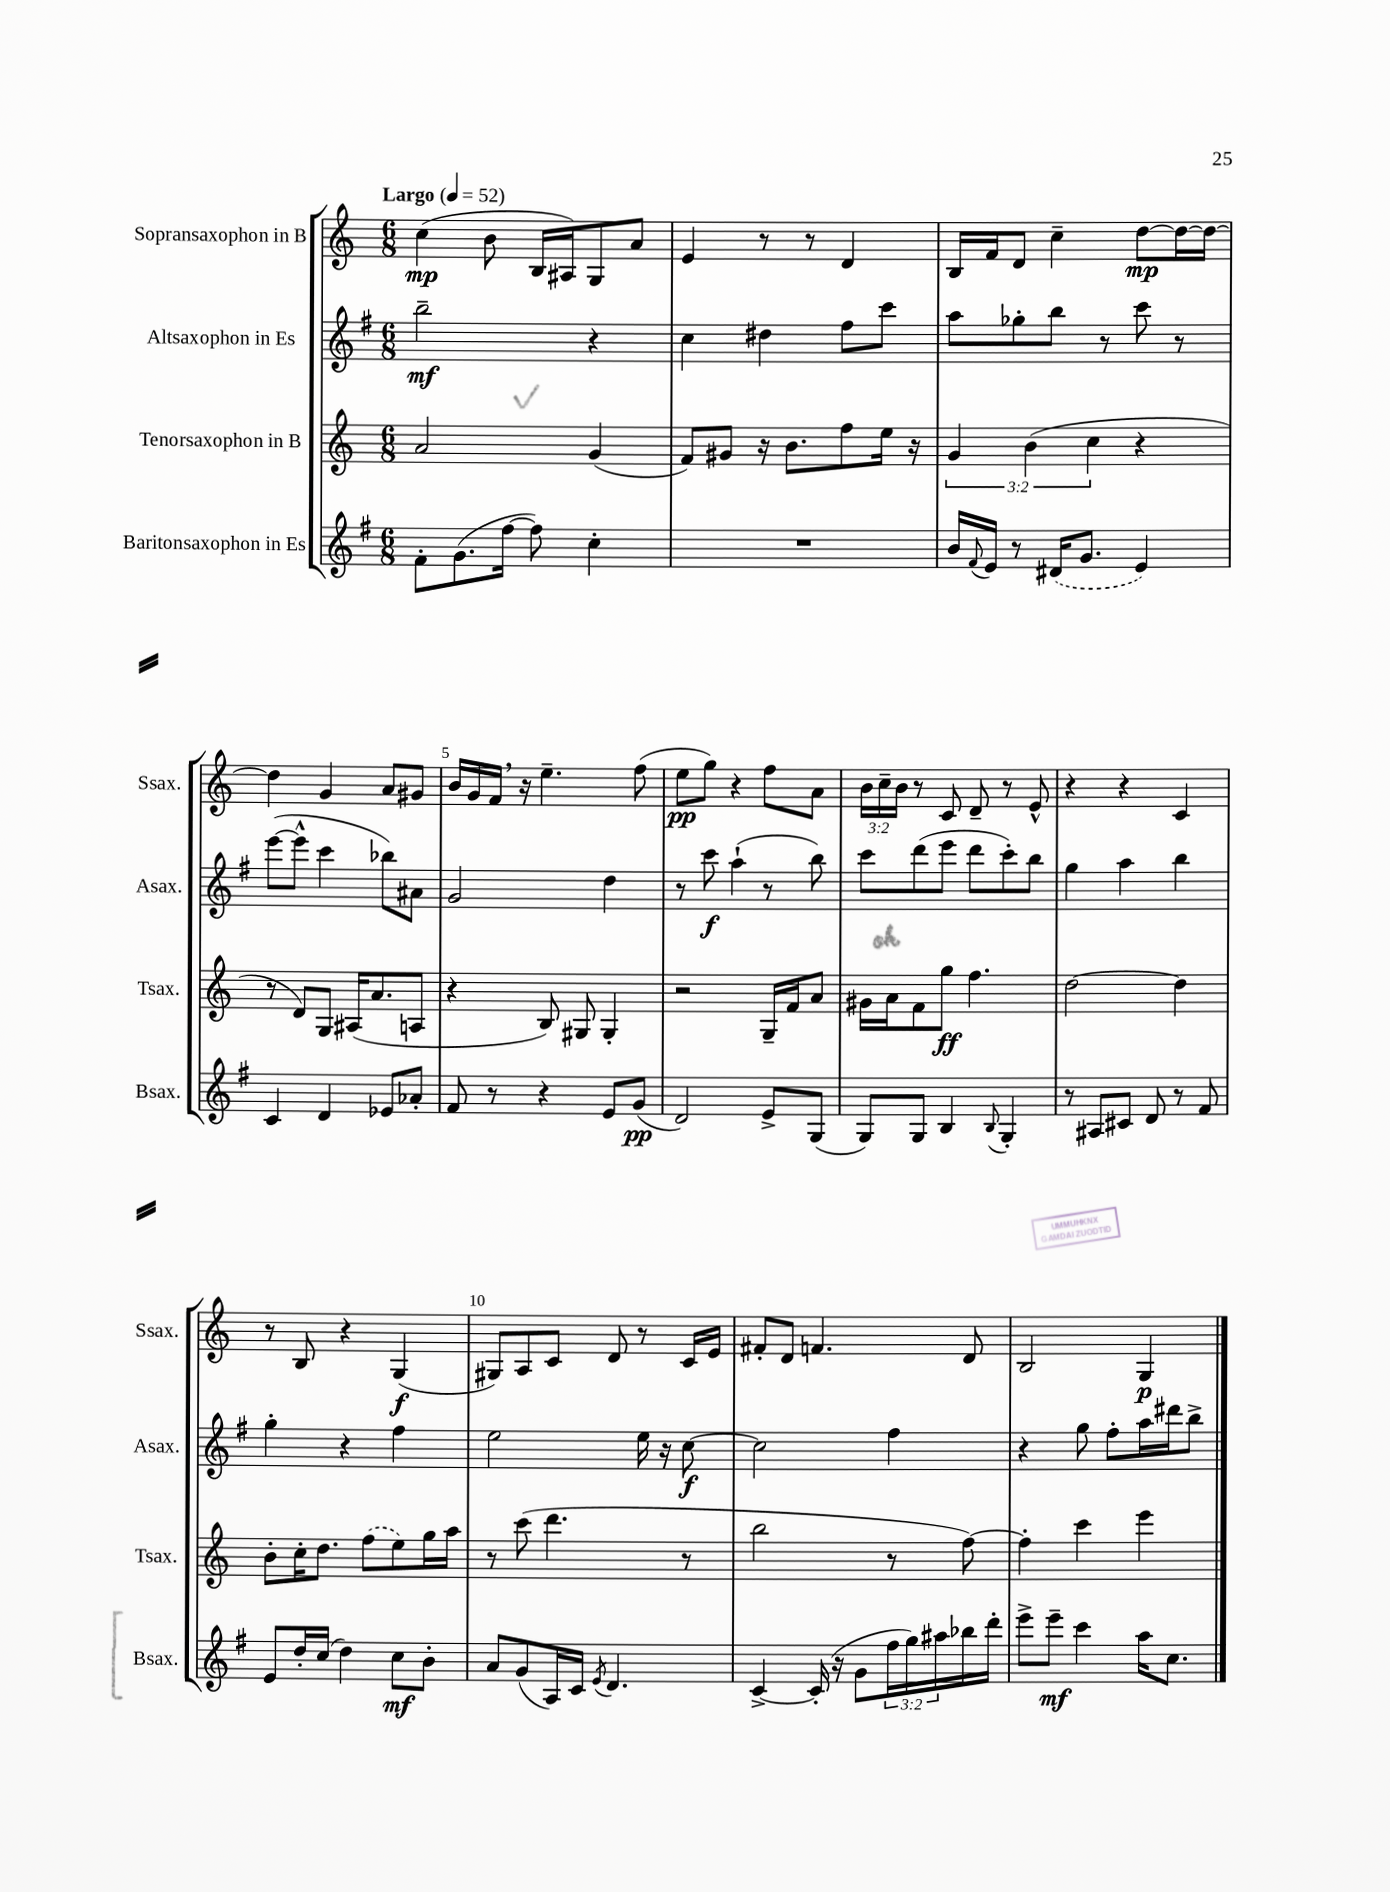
<<
\new StaffGroup <<
\new Staff = "s0" \with { instrumentName = "Sopransaxophon in B" shortInstrumentName = "Ssax." } {
    \clef treble \key c \major \numericTimeSignature \time 6/8 \override Staff.TupletNumber.text = #tuplet-number::calc-fraction-text \tempo "Largo" 4 = 52
    c''4\mp( b'8 b16 ais16) g8 a'8 |
    e'4 r8 r8 d'4 |
    b16 f'16 d'8 c''4-- d''8~\mp d''16~ d''16~ |
    d''4 g'4 a'8 gis'8 |
    b'16 g'16 f'16 \breathe r16 e''4.-- f''8( |
    e''8\pp g''8) r4 f''8 a'8 |
    \tuplet 3/2 { b'16 c''16-- b'16 } r8 c'8 d'8-- r8 e'8-^ |
    r4 r4 c'4 |
    r8 b8 r4 g4\f( |
    gis8) a8 c'8 d'8 r8 c'16 e'16 |
    fis'8-. d'8 f'4. d'8 |
    b2 g4\p \bar "|." |
}
\new Staff = "s1" \with { instrumentName = "Altsaxophon in Es" shortInstrumentName = "Asax." } {
    \clef treble \key g \major \numericTimeSignature \time 6/8
    b''2--\mf r4 |
    c''4 dis''4 fis''8 c'''8 |
    a''8 ges''8-. b''8 r8 c'''8 r8 |
    e'''8~( e'''8-^ c'''4 bes''8) ais'8 |
    g'2 d''4 |
    r8 c'''8\f a''4-!( r8 b''8) |
    c'''8 d'''8( e'''8 d'''8 c'''8-.) b''8 |
    g''4 a''4 b''4 |
    g''4-. r4 fis''4 |
    e''2 e''16 r16 c''8~\f |
    c''2 fis''4 |
    r4 g''8 fis''8-. a''16 dis'''16 b''8-> \bar "|." |
}
\new Staff = "s2" \with { instrumentName = "Tenorsaxophon in B" shortInstrumentName = "Tsax." } {
    \clef treble \key c \major \numericTimeSignature \time 6/8 \override Staff.TupletNumber.text = #tuplet-number::calc-fraction-text
    a'2 g'4( |
    f'8) gis'8 r16 b'8. f''8 e''16 r16 |
    \tuplet 3/2 { g'4 b'4( c''4 } r4 |
    r8 d'8) g8 ais16( a'8. a8 |
    r4 b8) gis8 gis4-. |
    r2 g16-- f'16 a'8 |
    gis'16 a'16 f'8 g''8\ff f''4. |
    d''2~ d''4 |
    b'8-. c''16-. d''8. \once \slurDashed f''8( e''8) g''16 a''16 |
    r8 c'''8( d'''4. r8 |
    b''2 r8 f''8~) |
    f''4-. c'''4 e'''4 \bar "|." |
}
\new Staff = "s3" \with { instrumentName = "Baritonsaxophon in Es" shortInstrumentName = "Bsax." } {
    \clef treble \key g \major \numericTimeSignature \time 6/8 \override Staff.TupletNumber.text = #tuplet-number::calc-fraction-text
    fis'8-. g'8.( fis''16~ fis''8) c''4-. |
    R2. |
    b'16 \appoggiatura { fis'8 } e'16 r8 \once \slurDashed dis'16( g'8. e'4) |
    c'4 d'4 ees'8 aes'8-. |
    fis'8 r8 r4 e'8 g'8\pp( |
    d'2) e'8-> g8( |
    g8) g8 b4 \appoggiatura { b8 } g4-. |
    r8 ais8 cis'8 d'8 r8 fis'8 |
    e'8 d''16-. c''16( d''4) c''8\mf b'8-. |
    a'8 g'8( a16) c'16 \acciaccatura { e'8 } d'4. |
    c'4~-> c'16-.( r16 g'8 \tuplet 3/2 { fis''16 g''16) ais''16 } bes''16 d'''16-. |
    e'''8-> e'''8--\mf c'''4 a''16 c''8. \bar "|." |
}
>>
>>
\layout { \context { \Score \override BarNumber.break-visibility = ##(#f #t #t) barNumberVisibility = #(every-nth-bar-number-visible 5) } }
